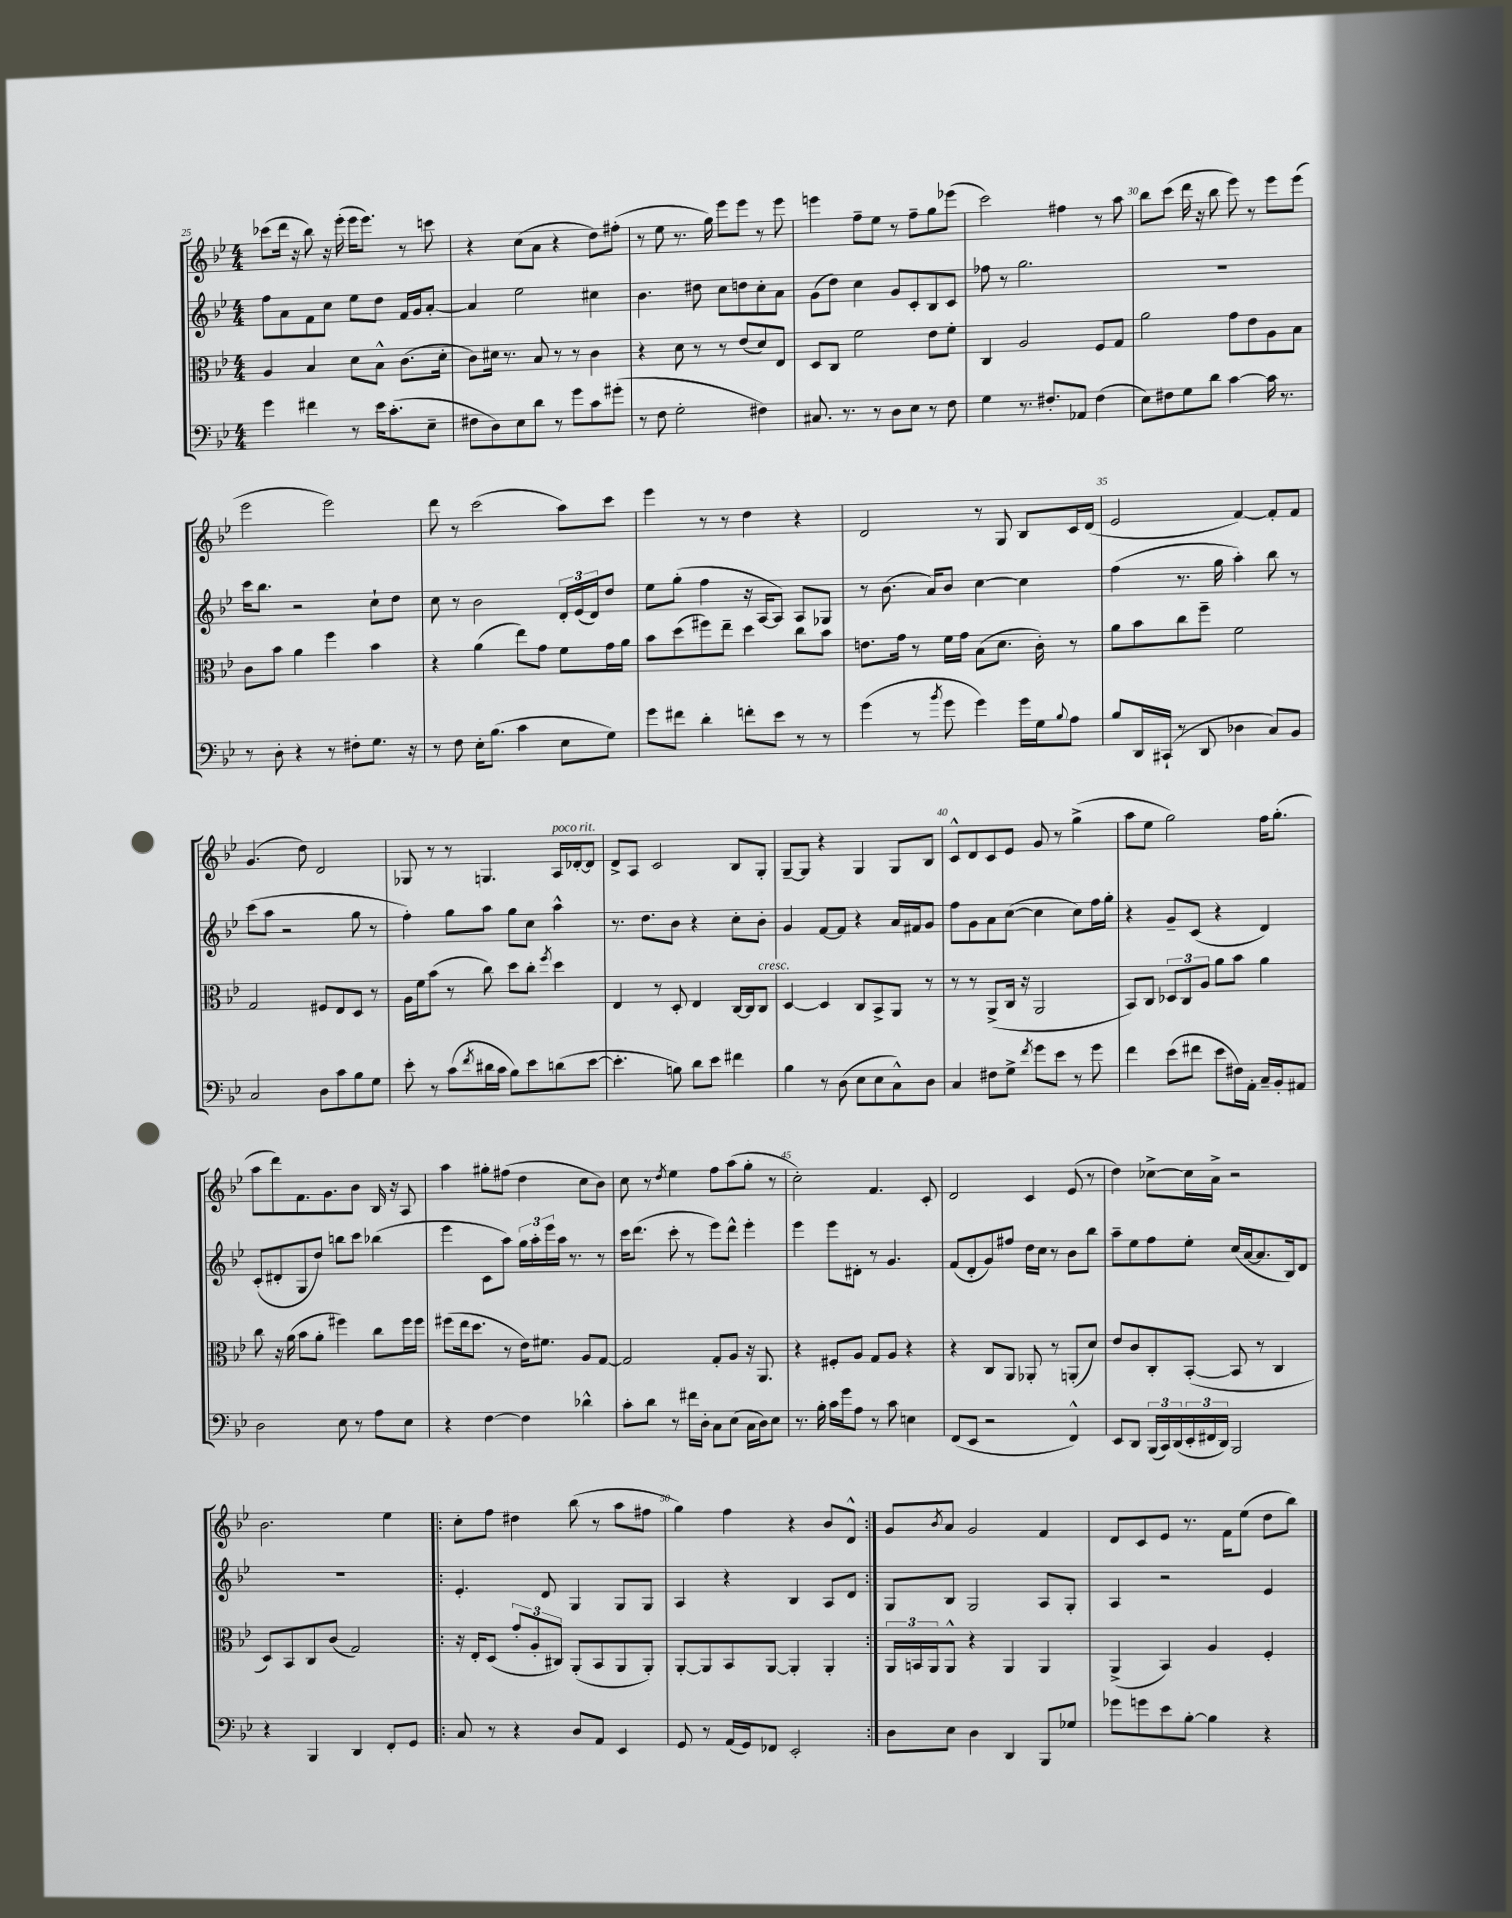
<<
\new StaffGroup <<
\new Staff = "s0" {
    \clef treble \key bes \major \numericTimeSignature \time 4/4
    ces'''8( d'''16 r16 bes''8) r16 ees'''16-.( ees'''16 ees'''8.) r8 c'''8 |
    r4 c''8( a'8 r4 d''8) fis''8-.( |
    r8 ees''8 r8. g''16) ees'''8 ees'''8 r8 ees'''8 |
    e'''4 f''8-- ees''8 r8 f''8-- g''8 ees'''8( |
    c'''2) fis''4 r8 a''8 |
    bes''8 c'''8( d'''16 r16 bes''8 ees'''8) r8 ees'''8 ees'''8( |
    ees'''2 ees'''2) |
    d'''8 r8 c'''2( a''8) c'''8 |
    ees'''4 r8 r8 d''4 r4 |
    d'2 r8 g8 bes8 c'16 d'16( |
    ees'2 f'4~) f'8-. f'8 |
    g'4.( d''8) d'2 |
    ges8 r8 r8 g4. a16^\markup { \italic "poco rit." } des'16~-. des'8 |
    d'8-> a8 c'2 bes8 g8-. |
    g8~-- g8 r4 g4 g8 bes8 |
    c'8-^ d'8 c'8 ees'8 g'8 r8 g''4->( |
    a''8 ees''8 g''2) f''16 g''8.-.( |
    a''8 d'''8) f'8. g'8. bes'8 bes16 r16 a8 |
    a''4 gis''8-. fis''8( d''4 c''8 bes'8) |
    c''8 r8 \acciaccatura { d''8 } ees''4 f''8 a''8( g''8-. r8 |
    c''2-.) f'4. c'8-. |
    d'2 c'4 ees'8( r8 |
    d''4) ces''8~-> ces''16 a'16-> r2 |
    bes'2. ees''4 |
    \repeat volta 2 { c''8-. f''8 dis''4 bes''8( r8 a''8 fis''8 |
    g''4) f''4 r4 bes'8 d'8-^ | }
    g'8 \acciaccatura { bes'8 } a'8 g'2 f'4 |
    d'8 c'8 ees'8 r8. f'16 ees''8( d''8 bes''8) \bar "|." |
}
\new Staff = "s1" {
    \clef treble \key bes \major \numericTimeSignature \time 4/4
    f''8 a'8 f'8 c''8 ees''8 d''8 f'16 g'16 a'8~-. |
    a'4 ees''2 cis''4 |
    bes'4. dis''8 c''8 d''8 c''8-. a'8 |
    g'8( d''8) c''4 g'8 c'8-. bes8 c'8 |
    fes''8 r8 g''2. |
    R1 |
    c'''16 bes''8. r2 c''8-! d''8 |
    c''8 r8 bes'2 \tuplet 3/2 { d'16-. ees'16( d'16) } d''8 |
    ees''8 g''8-.( f''4 r16 a16~ a8) a8 ges8 |
    r8 bes'8.( a'16) bes'8 c''4~ c''4 |
    f''4( r8. g''16 a''4-.) bes''8 r8 |
    c'''8( a''8 r2 g''8 r8 |
    f''4-.) g''8 a''8 g''8 c''8 a''4-^ |
    r8. d''8. bes'8 r4 c''8-. bes'8-. |
    g'4 f'8~ f'8 r4 a'16 fis'16 g'8 |
    f''8 g'8 a'8 c''8~( c''4 c''8) f''16 g''16-. |
    r4 g'8-- c'8( r4 d'4) |
    c'8-.( dis'8-. g8 d''8) b''8 c'''8 bes''4( |
    ees'''4 c'8 a''8) \tuplet 3/2 { g''16 a''16-. ees'''16 } a''16 r8. r8 |
    c'''16 d'''8.( c'''8-. r8 ees'''8) d'''8-^ ees'''4-. |
    ees'''4 ees'''8 dis'8-. r8 g'4. |
    f'8( d'8-. g'8) fis''8 d''16 c''16 r8 bes'8 bes''8 |
    a''8-- ees''8 f''8 ees''8-. c''16( a'16~ a'8. bes16) d'8 |
    r1 |
    \repeat volta 2 { ees'4.-. d'8 g4 g8 g8 |
    a4 r4 bes4 a8 d'8 | }
    g8 bes8 g2 a8 g8-. |
    a4 r2 ees'4 \bar "|." |
}
\new Staff = "s2" {
    \clef alto \key bes \major \numericTimeSignature \time 4/4
    a4 bes4 d'8 bes8-^ c'8.( d'16-. |
    c'8) dis'16 r8. bes8 r8 r8 c'4 |
    r4 d'8 r8 r8 ees'8( d'8) ees8 |
    d8 c8 f'2 ees'8 f'8-. |
    c4 a2 f8 g8 |
    a'2 g'8 ees'8 a8 bes8 |
    c'8 bes'8 a'4 f''4 bes'4 |
    r4 a'4( ees''8) g'8 f'8 g'16 a'16 |
    bes'8 d''8( fis''8) ees''8-- d''4 c''8 bes'8 |
    e'8. g'16 r8 f'16 g'16 bes8( d'8. c'16-.) r8 |
    a'8 bes'8 c''8 f''8-- f'2 |
    g2 fis8 ees8 d8 r8 |
    a16 f'16 bes'8( r8 c''8) d''8 c''8-. \acciaccatura { f''8 } d''4 |
    ees4 r8 d8-. ees4 c16~ c16 c8^\markup { \italic "cresc." } |
    d4~ d4 c8 bes,8-> a,8 r8 |
    r8 r8 a,8->( c16 r16 a,2 |
    bes,8) c8 \tuplet 3/2 { des8 c8 a8 } a'8 bes'8 a'4 |
    c''8 r16 a'16( bes'8 a'8-. fis''4) c''8 fis''16 fis''16 |
    fis''8( ees''16 d''8. r8 ees'16) fis'8. a8 g8~ |
    g2 g8-. a8 r16 a,8. |
    r4 fis8-. a8 g8 a8 r4 |
    r4 c8 a,8 aes,8-. r8 a,8-.( d'8) |
    ees'8 c'8 c8-. bes,8~-.( bes,8 r8 c4 |
    d8) bes,8 c8 c'8( g2) |
    \repeat volta 2 { r16 ees16-. d8( \tuplet 3/2 { g'8-. a8-. cis8) } a,8-.( bes,8 a,8 a,8-.) |
    a,8~-. a,8 bes,8 a,8~ a,4-. a,4-. | }
    \tuplet 3/2 { a,16 b,16 a,16 } a,8-^ r4 a,4 a,4 |
    a,4->( bes,4) a4 f4-. \bar "|." |
}
\new Staff = "s3" {
    \clef bass \key bes \major \numericTimeSignature \time 4/4
    g'4 fis'4 r8 ees'16 c'8.-.( ees8-- |
    fis8 d8) ees8 d'8 r8 g'8 c'8 gis'8-.( |
    r8 f8 g2-. fis4) |
    cis8. r8. r8 d8 ees8 r8 f8 |
    g4 r8. fis8.-. aes,8 fis4( |
    ees8) fis8 g8 d'8 c'4~ c'16 r8. |
    r8 d8-. r4 r8 fis8-. g8. r16 |
    r8 f8 ees16-. bes8.( c'4 ees8 g8) |
    g'8 fis'8 d'4-. f'8-. ees'8 r8 r8 |
    g'4( r8 \acciaccatura { bes'8 } g'8 g'4) g'16 g16 \appoggiatura { bes8 } a8 |
    bes8 d,16 cis,16-!( r8 d,8 des4 c8) bes,8 |
    c2 d8 c'8 bes8 g8 |
    ees'8-. r8 c'8( \acciaccatura { f'8 } dis'16 c'16 bes8) ees'8 d'8( ees'8~ |
    ees'4.-. b8) d'8 ees'8 fis'4 |
    bes4 r8 d8( ees8 ees8 c8-^) d8 |
    c4 fis8 g8-> \acciaccatura { f'8 } g'8 ees'8 r8 g'8 |
    f'4 ees'8( fis'8 ees'8 fis16) a,16-. c16-- bes,16-. ais,8 |
    d2 ees8 r8 a8 ees8 |
    r4 f4~ f4 des'4-^ |
    c'8-. d'8 r8 fis'16 d16-. c8 ees8( c16 d16) ees8 |
    r8. bes16-. c'16 g'16 a8 r8 c'8 e4 |
    f,8( ees,8 r2 f,4-^) |
    ees,8 d,8 \tuplet 3/2 { bes,,16( c,16) d,16( } \tuplet 3/2 { ees,16-. fis,16 d,16) } bes,,2 |
    r4 bes,,4 d,4 f,8-. g,8 |
    \repeat volta 2 { c8 r8 r4 d8 a,8 ees,4 |
    g,8 r8 a,16( g,16) fes,8 ees,2-. | }
    d8 ees8 d4 d,4 bes,,8 ges8 |
    ges'8 g'8 ees'8 bes8~-. bes4 r4 \bar "|." |
}
>>
>>
\layout { \context { \Score currentBarNumber = #25 \override BarNumber.break-visibility = ##(#f #t #t) barNumberVisibility = #(every-nth-bar-number-visible 5) } }
